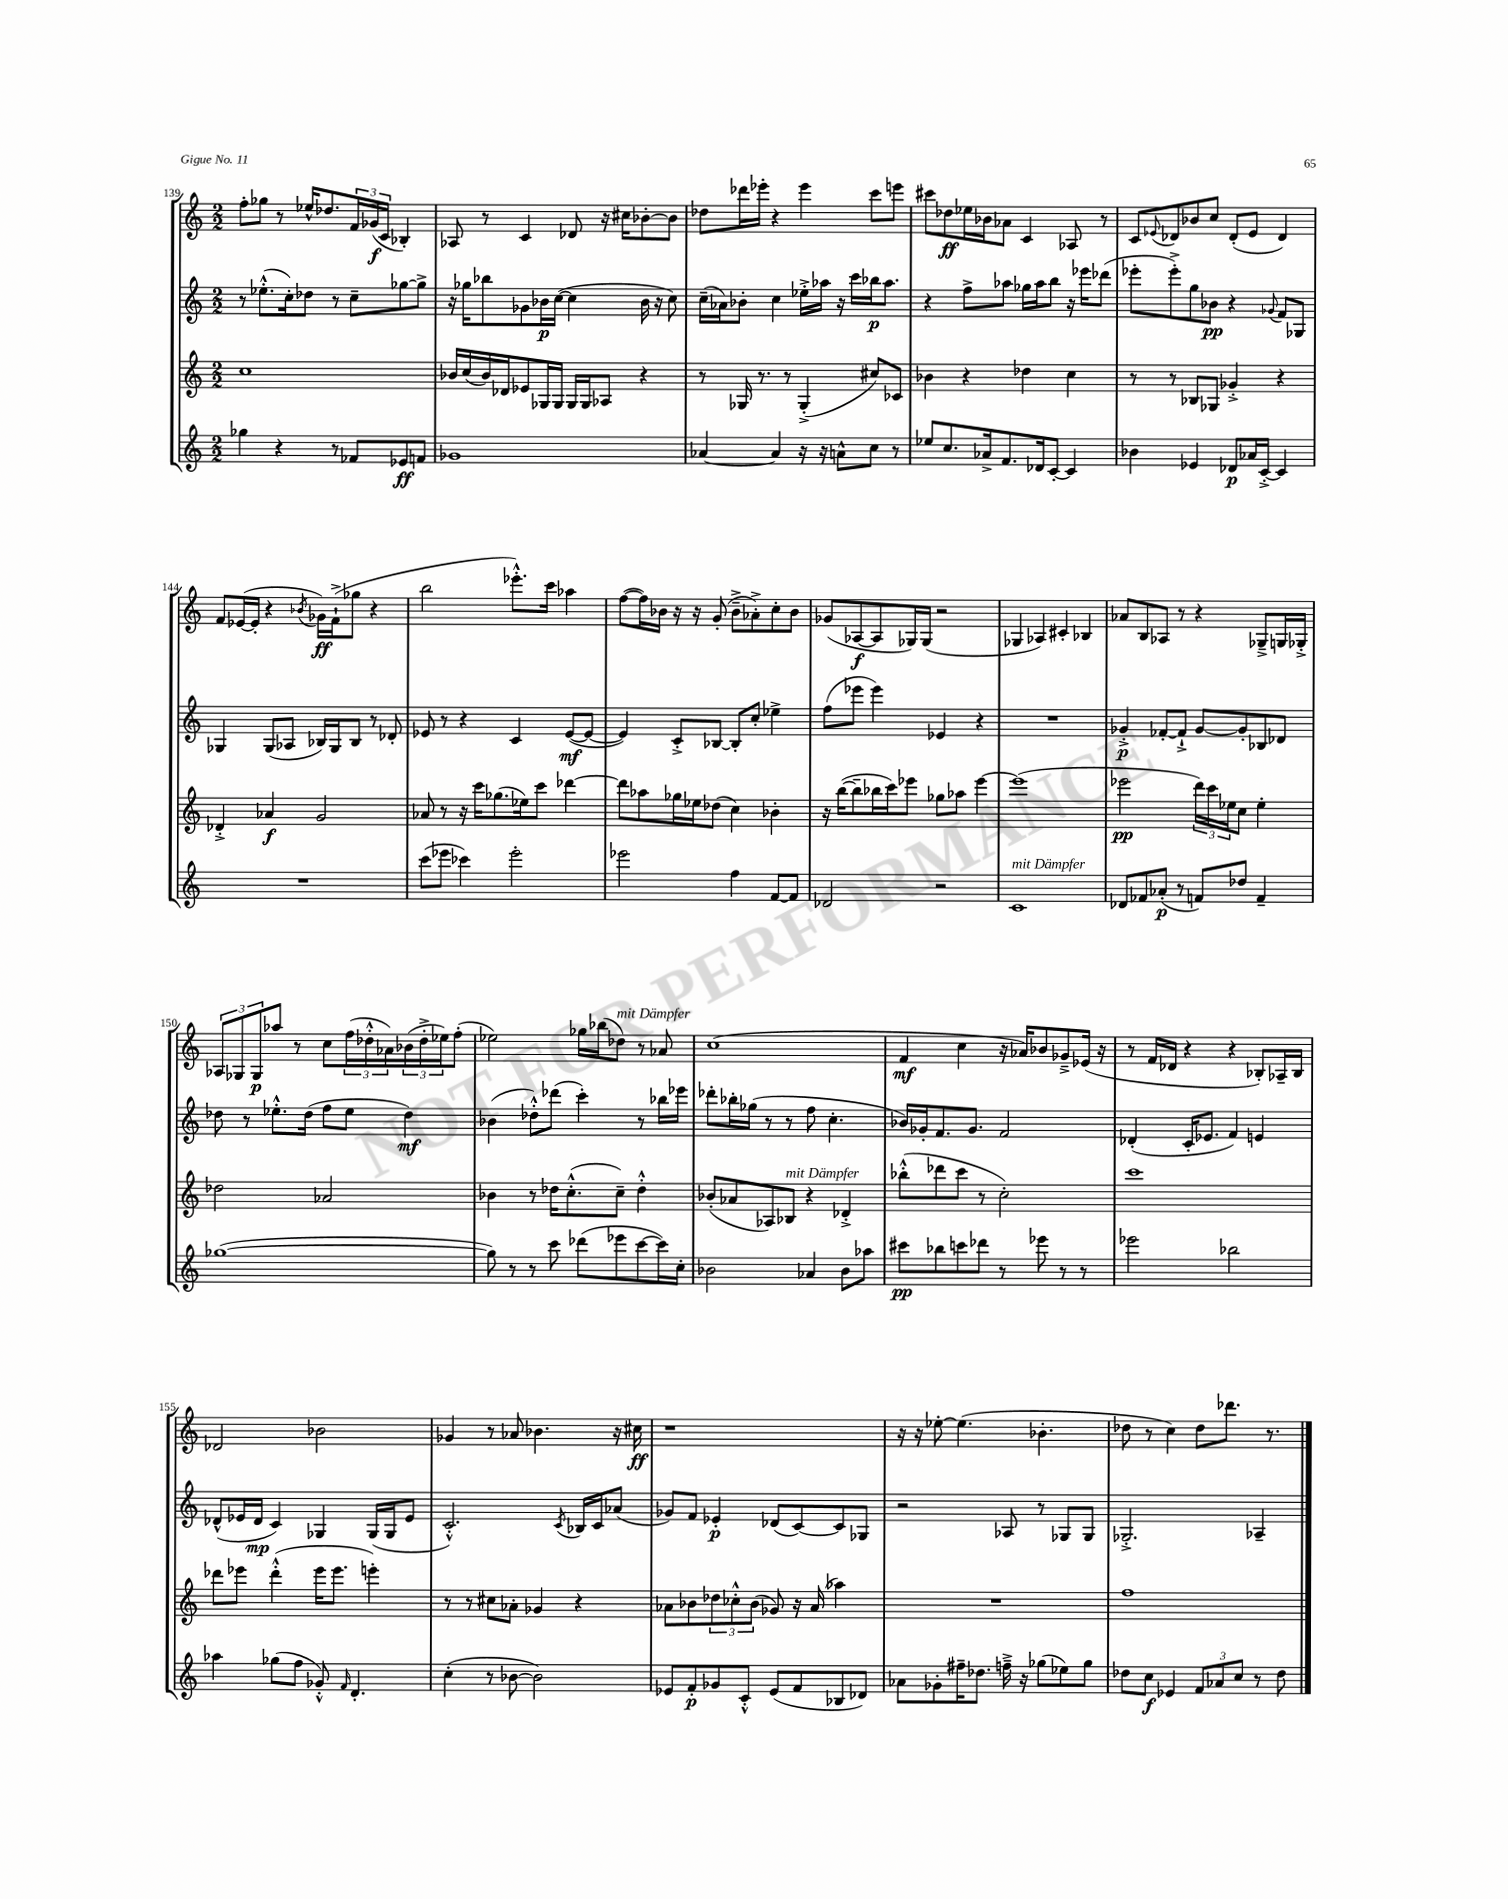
<<
\new StaffGroup <<
\new Staff = "s0" {
    \clef treble \key c \major \numericTimeSignature \time 2/2
    f''8-. ges''8 r8 ees''16-^ des''8. \tuplet 3/2 { f'16 ges'16\f( c'16 } bes4-.) |
    aes8 r8 c'4 des'8 r16 cis''16 bes'8~-. bes'8 |
    des''8 des'''16 ees'''16-. r4 ees'''4 c'''8 e'''8 |
    cis'''8 des''8\ff ees''16 bes'16 aes'8 c'4 aes8 r8 |
    c'8 \appoggiatura { ees'8 } des'8 bes'8 c''8 des'8-.( ees'8 des'4) |
    f'8 ees'16~( ees'16-. r4 \acciaccatura { bes'8 } ges'16\ff) f'16-!->( ges''8 r4 |
    b''2 ees'''8.-.-^) c'''16 aes''4 |
    f''8~( f''16) bes'16 r16 r16 g'8-.( bes'8---> aes'8-.->) c''8-. bes'8 |
    ges'8( aes8~\f aes8 ges16) ges16( r2 |
    ges4 aes4) cis'4-. bes4 |
    aes'8 b8 aes8 r8 r4 ges8---> g16 ges16-.-> |
    \tuplet 3/2 { aes8 ges8 ges8\p } aes''8 r8 c''8 \tuplet 3/2 { f''16( des''16-.-^ aes'16) } \tuplet 3/2 { bes'16( des''16-.-> ees''16) } f''8-.( |
    ees''2) ges''16 bes''16( des''8^\markup { \italic "mit Dämpfer" }) r8 aes'8 |
    c''1( |
    f'4\mf c''4 r16 aes'16) bes'8 ges'8---> ees'16( r16 |
    r8 f'16 des'16 r4 r4 bes8-.) aes16-- bes16 |
    des'2 bes'2 |
    ges'4 r8 aes'8 bes'4. r16 cis''16\ff |
    r1 |
    r16 r16 ees''8~-. ees''4.( bes'4.-. |
    des''8 r8 c''4) des''8 des'''8. r8. \bar "|." |
}
\new Staff = "s1" {
    \clef treble \key c \major \numericTimeSignature \time 2/2
    r8 ees''8.-.-^( c''16-.) des''8 r8 c''8-- ges''8~ ges''8-> |
    r16 ges''16 bes''8 ges'8 bes'16\p c''16~( c''4 bes'16 r16 c''8) |
    c''16--( aes'16) bes'8-. c''4 ees''16-.-> aes''16 r16 c'''16 bes''16\p aes''8. |
    r4 f''8-> aes''8 ges''16 aes''16 b''8 r16 ees'''16 des'''8( |
    ees'''8-. ees'''8-.->) g''8 bes'8\pp r4 \appoggiatura { ges'8 } f'8 ges8 |
    ges4 ges8( aes8 bes16) ges16 bes8 r8 des'8-. |
    ees'8 r8 r4 c'4 ees'8~\mf( ees'8~ |
    ees'4) c'8-.-> bes8~ bes8-. c''8-. ees''4-> |
    f''8( ees'''8 ees'''4) ees'4 r4 |
    R1 |
    ges'4-.->\p fes'8~-. fes'8-!-> ges'8~ ges'8-. bes8 des'8 |
    des''8 r8 ees''8.-.-^ des''16( f''8 ees''8 des''4\mf) |
    bes'4( des''8-.-^) des'''8( c'''4-.) r8 bes''16 ees'''16 |
    des'''8-. bes''16-. ges''16( r8 r8 f''8 c''4.-. |
    bes'16) ges'16-. f'8. ges'8. f'2 |
    des'4-.( c'16-. ees'8. f'4) e'4 |
    des'8-^( ees'16 des'16\mp c'4) ges4 ges16( ges16 ees'8 |
    c'2.-.-^) \acciaccatura { c'8 } bes16 c'16 aes'8( |
    ges'8) f'8 ees'4-.\p des'8( c'8~) c'8 ges8 |
    r2 aes8 r8 ges8 ges8 |
    ges2.-.-> aes4-- \bar "|." |
}
\new Staff = "s2" {
    \clef treble \key c \major \numericTimeSignature \time 2/2
    c''1 |
    bes'16 c''16( bes'16) des'16 ees'8 ges16 ges16 ges16 ges16 aes8 r4 |
    r8 ges16 r8. r8 ges4-.->( cis''8) ces'8 |
    bes'4 r4 des''4 c''4 |
    r8 r8 bes8 ges8 ges'4-.-> r4 |
    des'4-.-> aes'4\f g'2 |
    aes'8 r8 r16 c'''16 ges''8.( ees''16) c'''8 des'''4~ |
    des'''8 aes''8 ges''16 ees''16 des''8( c''4) bes'4-. |
    r16 b''16~( b''8-- bes''16 c'''16) ees'''8 ges''8 aes''8 ees'''4~ |
    ees'''1( |
    ees'''2\pp \tuplet 3/2 { d'''16) c'''16 ees''16 } c''8 ees''4-. |
    des''2 aes'2 |
    bes'4 r8 des''16 c''8.-.-^( c''8--) des''4-.-^ |
    bes'8-.( aes'8 aes8) bes8^\markup { \italic "mit Dämpfer" } r4 des'4-.-> |
    bes''8-.-^( des'''8 c'''8 r8 c''2-.) |
    c'''1 |
    des'''8 ees'''8 des'''4-.-^( ees'''16 ees'''8. e'''4-.) |
    r8 r8 cis''8 aes'8-. ges'4 r4 |
    aes'8 bes'8 \tuplet 3/2 { des''8 ces''8-.-^ bes'8( } ges'8) r16 aes'16( aes''4) |
    R1 |
    f''1 \bar "|." |
}
\new Staff = "s3" {
    \clef treble \key c \major \numericTimeSignature \time 2/2
    ges''4 r4 r8 fes'8 ees'8\ff f'8 |
    ges'1 |
    aes'4~ aes'4 r16 r16 a'8-^ c''8 r8 |
    ees''8 c''8. aes'16-> f'8. des'16 c'8~-. c'4 |
    bes'4 ees'4 des'8\p aes'16 c'16~-.-> c'4 |
    R1 |
    c'''8( ees'''8 ces'''4) ees'''2-. |
    ees'''2 f''4 f'8~ f'8 |
    des'2 r2 |
    c'1^\markup { \italic "mit Dämpfer" } |
    des'8 fes'8 aes'8-.\p( r8 f'8) des''8 f'4-- |
    ges''1~( |
    ges''8) r8 r8 c'''8 des'''8( ees'''8 c'''8~ c'''16) c''16-. |
    bes'2 aes'4 bes'8 aes''8 |
    cis'''8\pp bes''8 c'''8 des'''8 r8 ees'''8 r8 r8 |
    ees'''2 bes''2 |
    aes''4 ges''8( f''8 ges'8-.-^) \grace { f'16 } d'4.-. |
    c''4-.( r8 bes'8~ bes'2) |
    ees'8 f'8-.\p ges'8 c'8-.-^ ees'8( f'8 bes8 des'8) |
    aes'8 ges'8-. fis''16-- des''8. f''16---> r16 ges''8( ees''8) ges''8 |
    des''8 c''8\f ees'4 \tuplet 3/2 { f'8 aes'8 c''8 } r8 des''8 \bar "|." |
}
>>
>>
\layout { \context { \Score currentBarNumber = #139 } }
